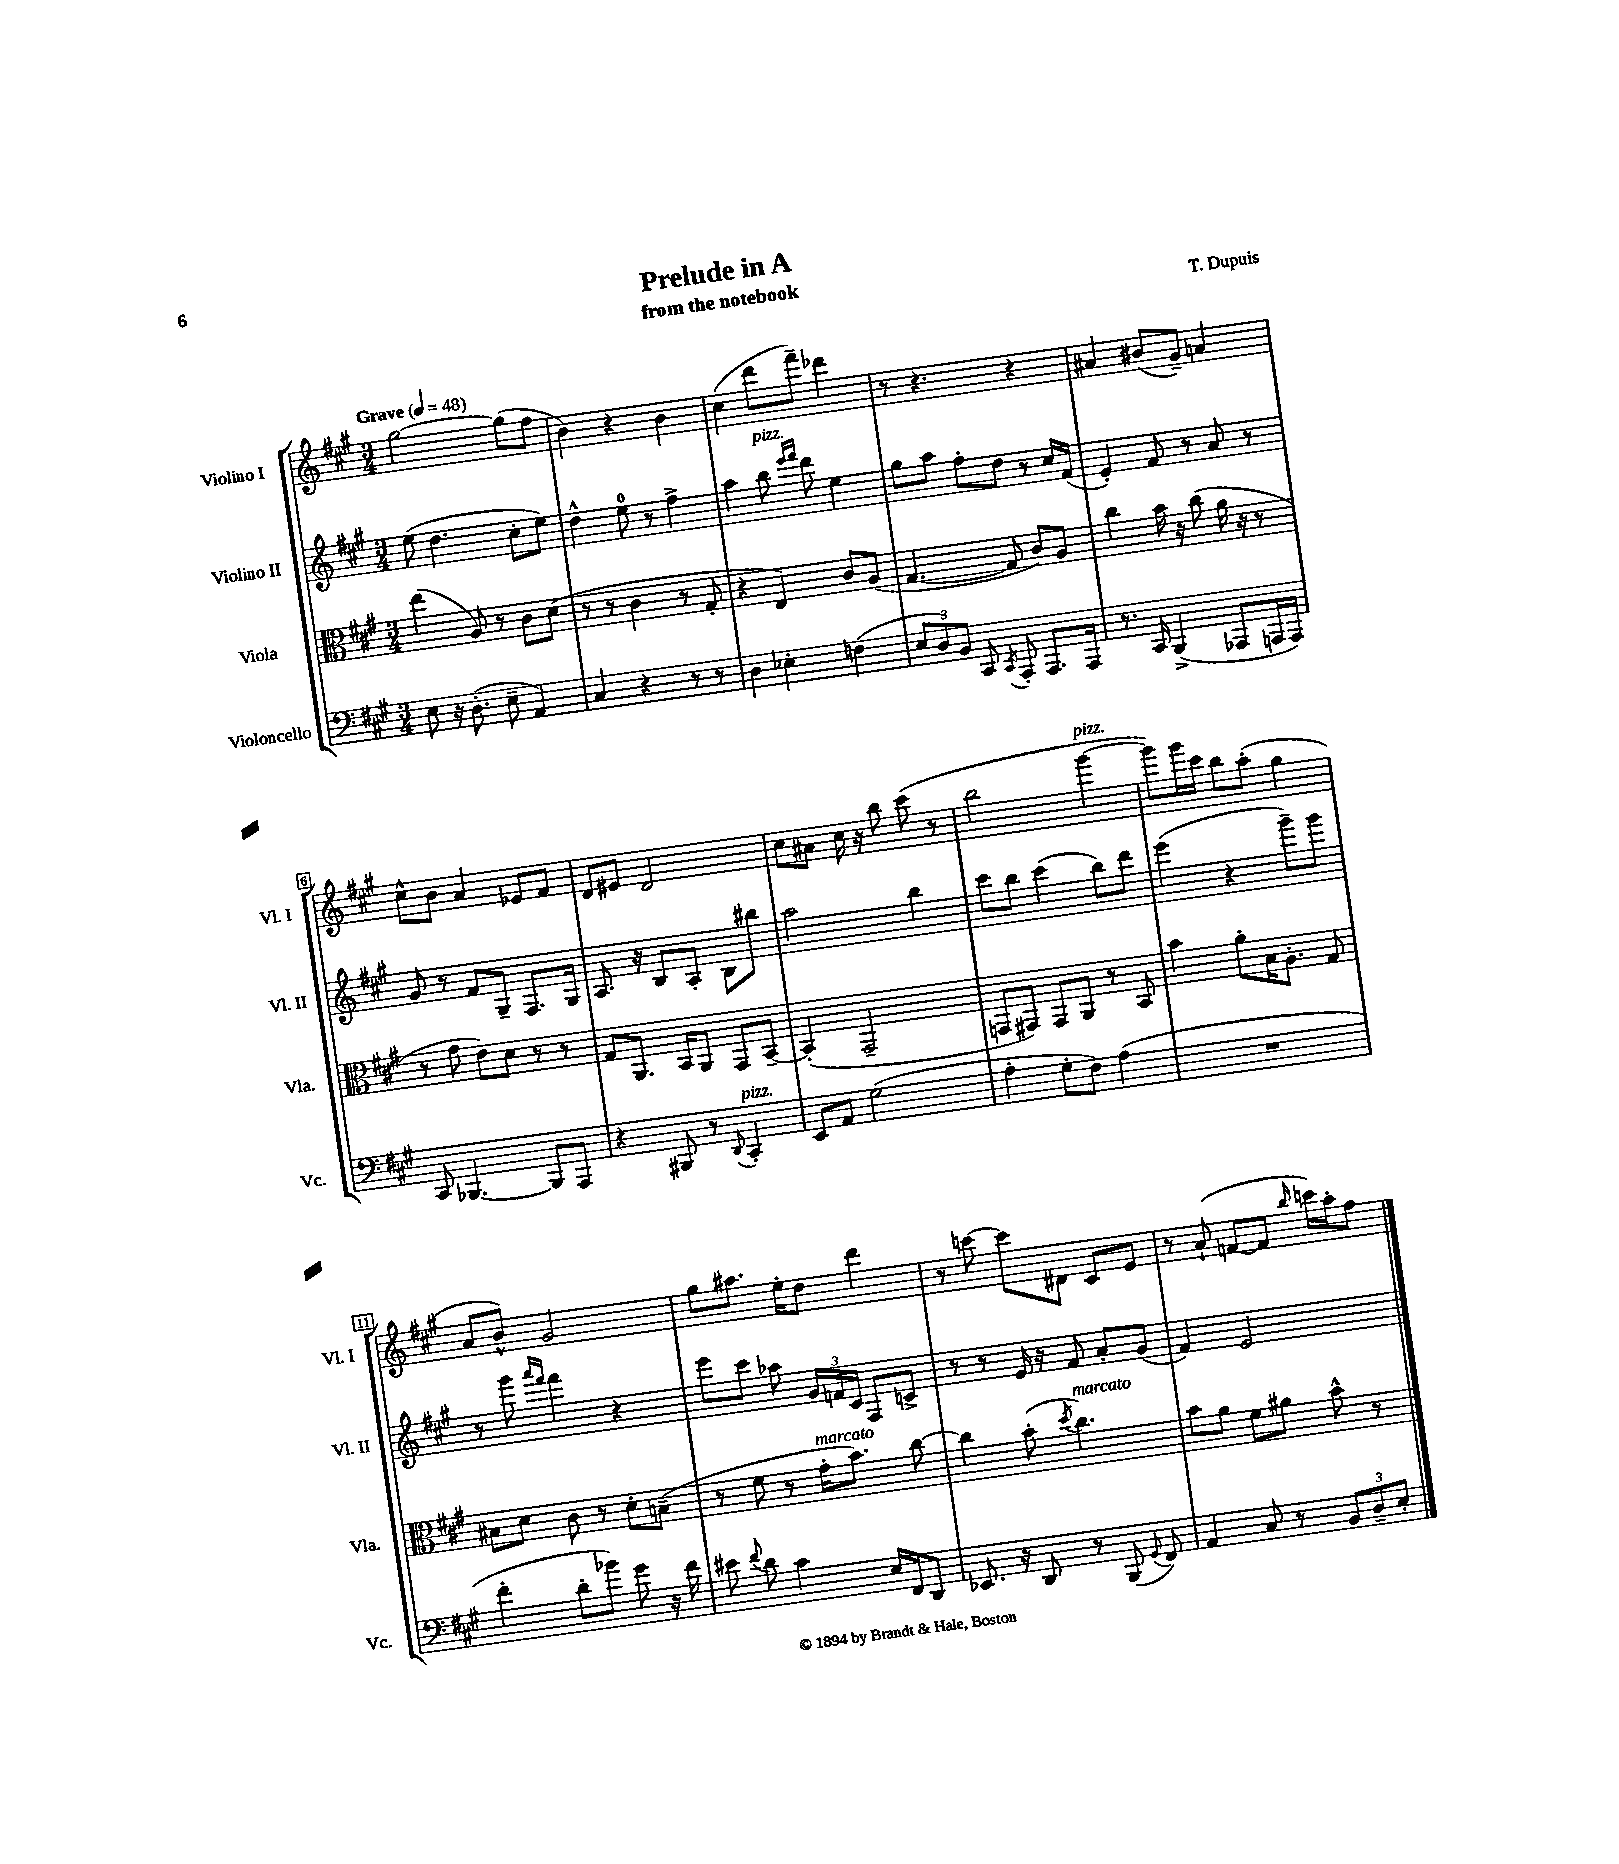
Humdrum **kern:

**kern	**kern	**kern	**kern
*staff4	*staff3	*staff2	*staff1
*clefF4	*clefC3	*clefG2	*clefG2
*k[f#c#g#]	*k[f#c#g#]	*k[f#c#g#]	*k[f#c#g#]
*M3/4	*M3/4	*M3/4	*M3/4
*MM48	*MM48	*MM48	*MM48
8E	(4ee	(8ee	[2gg#
16r	.	4.dd	.
(8.D'	.	.	.
.	8A)	.	.
8E~	8r	.	.
4AA)	8c#	8cc#'	(8gg#]
.	(8d	8ee)	8ff#
=	=	=	=
4C#	8r	4dd^^	4b)
.	8r	.	.
4r	4c#	8ee	4r
.	.	8r	.
8r	8r	4ff#^	4b
8r	8G#'	.	.
=	=	=	=
4D	4r	4aa	(4cc#
4E-'	4E)	8bb	8ddd
.	.	16qqeee	.
.	.	16qqfff#	.
.	.	8ddd	8fff#~)
(4F	8c#	4ee	4ddd-
.	(8A	.	.
=	=	=	=
12E	[4.G#	8gg#	8r
12D)	.	.	.
.	.	8aa	4.r
12BB	.	.	.
8CC#	.	8ff#'	.
8qCC#	.	.	.
8AAA'	8G#]	8dd	.
8.AAA	8c#)	8r	4r
.	8A	16cc#	.
16AAA	.	(16f#	.
=	=	=	=
8.r	4cc#	4e')	4a#
16CC#	.	.	.
(4BBB^	16b	8f#	(8b#
.	16r	.	.
.	(8cc#	8r	8g#~)
8AAA-	16a	8a	4a
.	16r	.	.
16AAA	8r	8r	.
16AAA)	.	.	.
=	=	=	=
8CC#	8r	8g#	8cc#^^
[4.BBB-	8g#	8r	8b
.	8e)	8f#	4a
.	8d	8G#~	.
8BBB-]	8r	8.F#	8e-
8AAA	8r	.	8f#
.	.	16G#	.
=	=	=	=
4r	8G#	8.A	8d
.	8.AA	.	8e#
.	.	16r	.
8BBB#	.	8B	2d
.	16BB	.	.
8r	8AA	8A'	.
8qqDD	.	.	.
4CC#'	8GG#	8B	.
.	[8BB~	8bb#	.
=	=	=	=
8EE	(4BB']	2aa	8cc#
8AA	.	.	8a#
(2G#	2GG#~	.	16cc#
.	.	.	16r
.	.	.	8bb
.	.	4bb	(8ccc#
.	.	.	8r
=	=	=	=
4A'	8GG	8ccc#	2bb
.	8GG#)	8bb	.
8G#'	8GG#	(4ccc#	.
8F#)	8AA	.	.
(4A	8r	8bb)	[4ggg#
.	8BB	8ddd	.
=	=	=	=
2.r	4b	(4eee	8ggg#])
.	.	.	16ggg#
.	.	.	16ccc#
.	8a'	4r	8bb
.	16B	.	(8aa'
.	8.A'	.	.
.	.	8ggg#~)	4gg#
.	8G#	8ggg#	.
=	=	=	=
4f#'	8B#	8r	8a
.	8d	8ggg#	8b^^)
.	.	16qqaaa	.
.	.	16qqfff#	.
8d'	8c#	4fff#	2g#
8b-)	8r	.	.
8g#	8d'	4r	.
16r	(8B~	.	.
16f#	.	.	.
=	=	=	=
8e#	8r	8eee	8gg#
8qqf#	.	.	.
8d	8f#	8ccc#	8.aa#
4c#	8r	8aa-	.
.	.	.	16ee'
.	16g#'	24g#	8dd
.	.	24f	.
.	8.b)	.	.
.	.	24c#	.
16E	.	8F#	4ddd
16FF#	.	.	.
8DD	[8cc#	8c^	.
=	=	=	=
8.EE-	4cc#]	8r	8r
.	.	8r	[8ccc
16r	.	.	.
8DD	(8b'	16e	8ccc]
.	.	16r	.
.	8qdd	.	.
8r	4.cc#)	8f#	8d#
(8BBB	.	8a'	8c#
8qqGG#	.	.	.
8FF#)	.	(8g#	8e
=	=	=	=
4AA	8b	4f#)	8r
.	8a	.	(8a`
8C#	8f#	2e	[8f
8r	8a#	.	8f]
.	.	.	16qqbb
12BB	8b^^	.	16ccc)
.	.	.	16aa'
12D~	.	.	.
.	8r	.	8ff#
12E'	.	.	.
==	==	==	==
*-	*-	*-	*-
